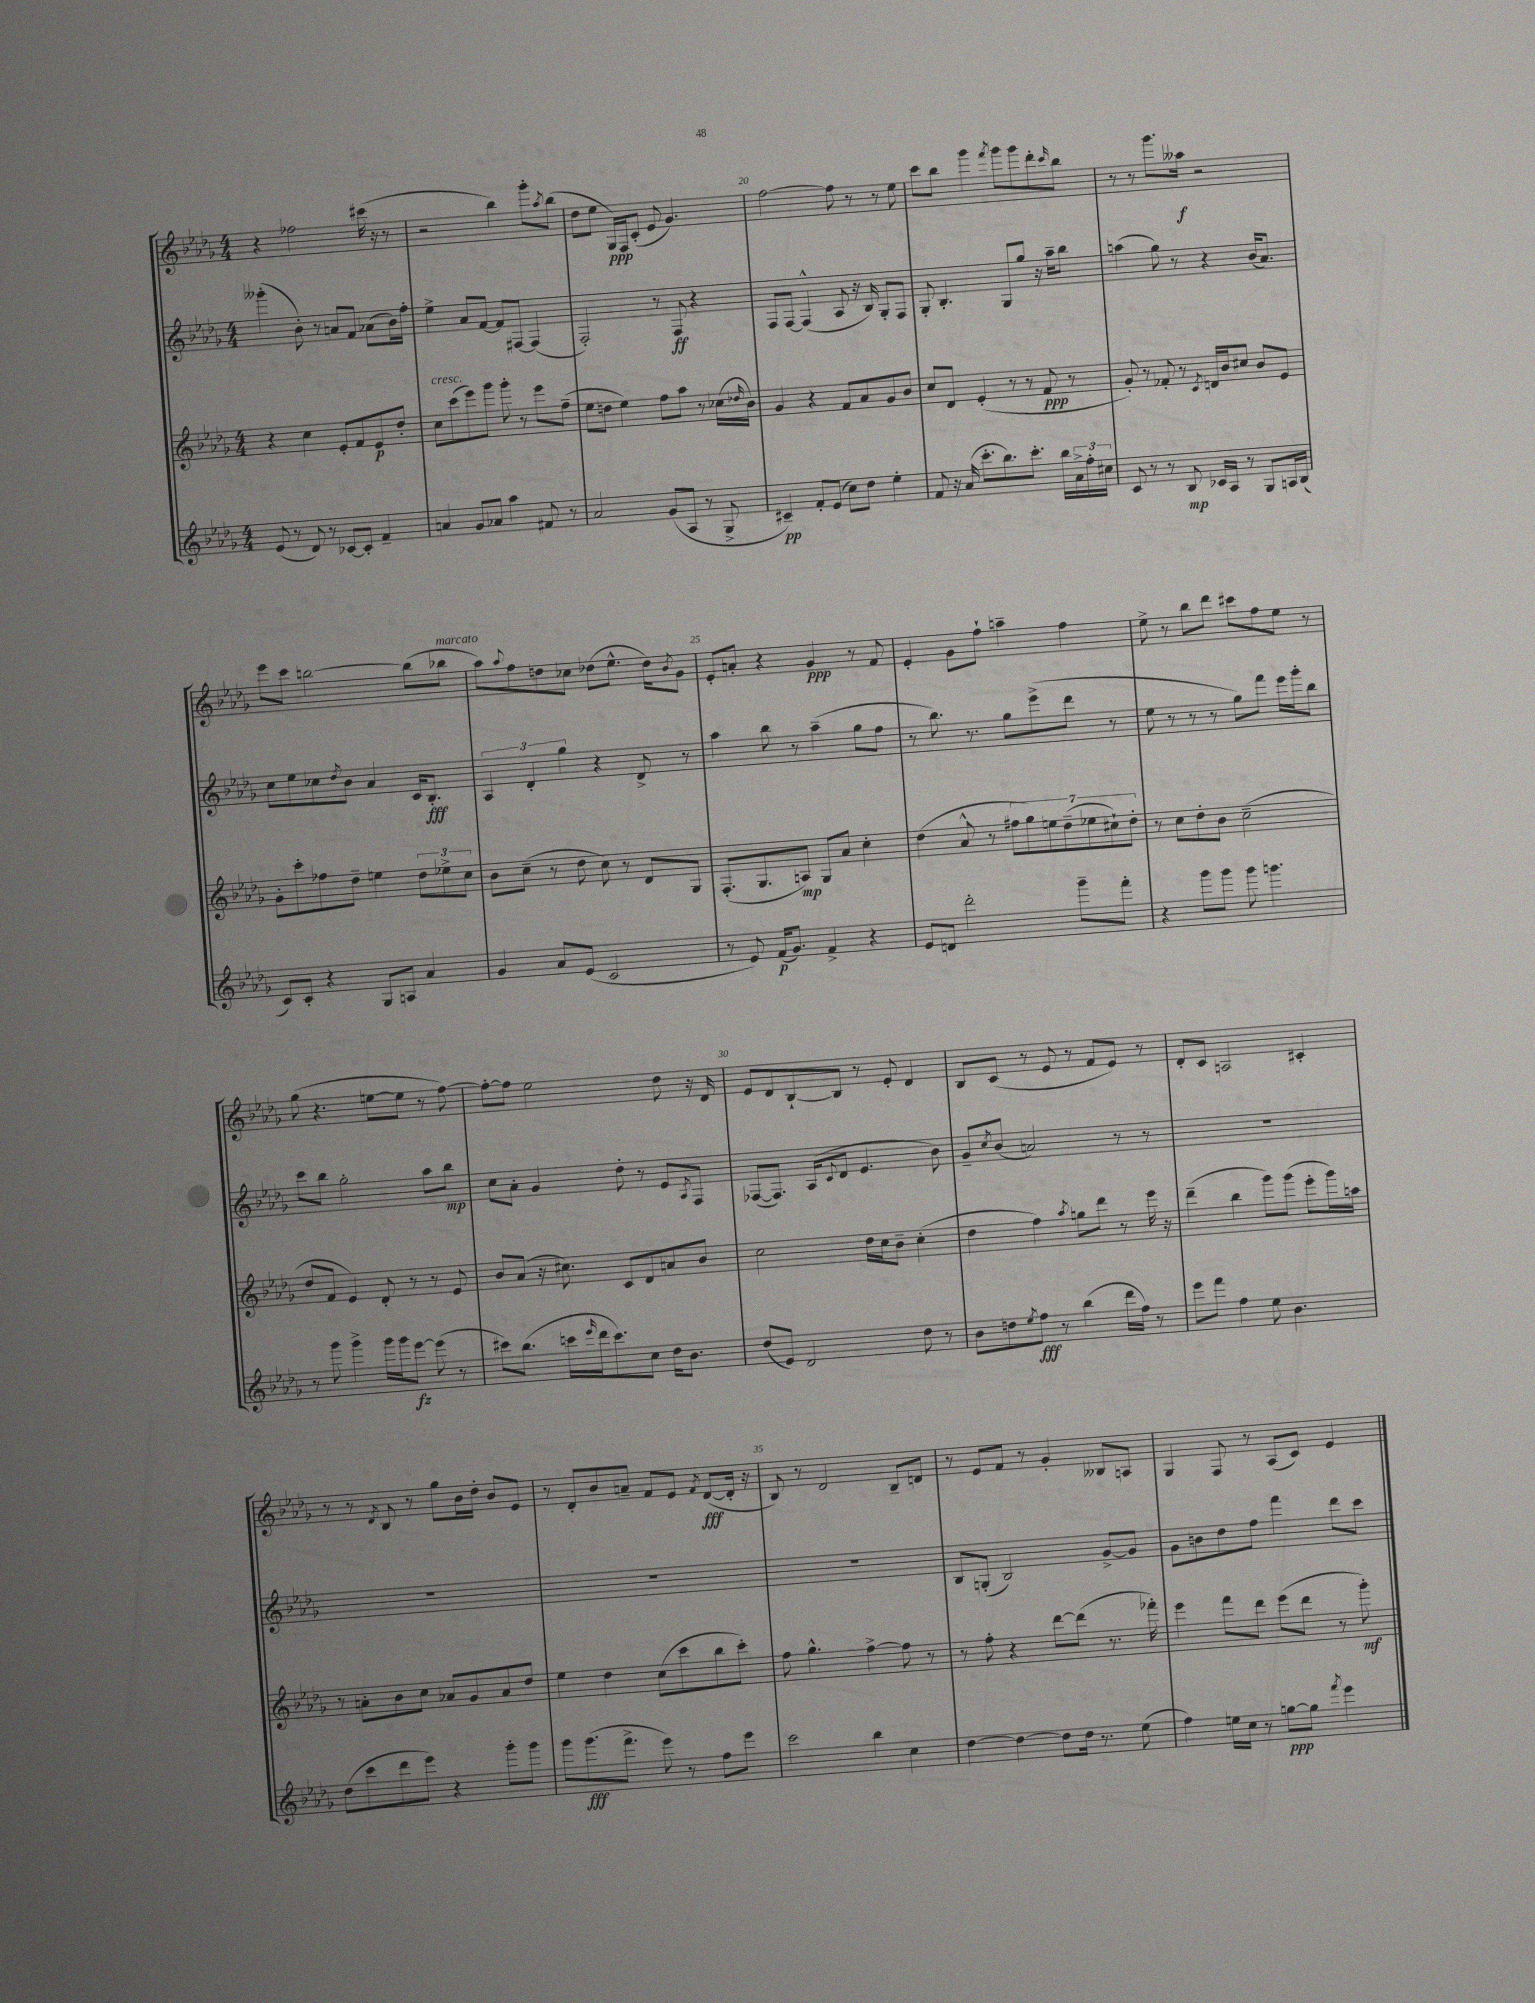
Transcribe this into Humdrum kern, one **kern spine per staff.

**kern	**dynam	**kern	**dynam	**kern	**dynam	**kern	**dynam
*part4	*part4	*part3	*part3	*part2	*part2	*part1	*part1
*staff4	*staff4	*staff3	*staff3	*staff2	*staff2	*staff1	*staff1
*clefG2	*	*clefG2	*	*clefG2	*	*clefG2	*
*k[b-e-a-d-g-]	*	*k[b-e-a-d-g-]	*	*k[b-e-a-d-g-]	*	*k[b-e-a-d-g-]	*
*M4/4	*	*M4/4	*	*M4/4	*	*M4/4	*
=17	=17	=17	=17	=17	=17	=17	=17
(8e-/	.	4r	.	(4ggg--X'\	.	4r	.
8r	.	.	.	.	.	.	.
8d-/)	.	4cc\	.	8b-'\)	.	2ff-X\	.
8r	.	.	.	8r	.	.	.
[8c-X/L	.	8e-'/L	.	8an/L	.	.	.
8c-'/J]	.	8f/	.	8f/J	.	.	.
4f~/	.	8e-/	p	(8a-X\L	.	(16ccc#X\	.
.	.	.	.	.	.	16r	.
.	.	8dd-'/J	.	16b-\L)	.	8r	.
.	.	.	.	16ff'\JJ	.	.	.
=18	=18	=18	=18	=18	=18	=18	=18
!	!	!LO:TX:a:i:t=cresc.	!	!	!	!	!
4an/	.	8cc\L	.	4ee-^\	.	2r	.
.	.	(8ccc\	.	.	.	.	.
8g-/L	.	8eee-\)	.	8a-/L	.	.	.
8a-X/J	.	8ggg-\J	.	[8f/J	.	.	.
4aa-\	.	8ggg-'\	.	8f/L]	.	4bb-\)	.
.	.	8r	.	[8F#X/J	.	.	.
8f#X/	.	8eee-\L	.	(4F#/]	.	8ggg-'\L	.
.	.	.	.	.	.	8qaa-/	.
8r	.	(8ff~\J	.	.	.	(8bb-\J	.
=19	=19	=19	=19	=19	=19	=19	=19
2a-/	.	8ee-\L	.	2F'/)	.	8dd-\L	.
.	.	8ddn\J	.	.	.	8ee-\J	.
.	.	4ee-\)	.	.	.	16G-/LL)	ppp
.	.	.	.	.	.	16F/J	.
.	.	.	.	.	.	(8c'/J	.
(8g-/L	.	8ff\L	.	8r	.	8e-/	.
8A-/J	.	8aa-\J	.	8F/	ff	4.g-/)	.
8r	.	8r	.	4r	.	.	.
8G-^/	.	(16cc-X\LL	.	.	.	.	.
.	.	16qqdd-X/	.	.	.	.	.
.	.	16b-\JJ)	.	.	.	.	.
=20	=20	=20	=20	=20	=20	=20	=20
4c#X~/)	pp	4g-/	.	8F/L	.	[2ff\	.
.	.	.	.	[8F/J	.	.	.
8f'/L	.	4r	.	(4F^^/]	.	.	.
(8e-/J	.	.	.	.	.	.	.
8cc\L)	.	8f/L	.	8A-/	.	8ff\]	.
8dd-\J	.	8a-/	.	16r	.	8r	.
.	.	.	.	16B-/)	.	.	.
4ee-'\	.	8g-/	.	8G-'/L	.	8r	.
.	.	8b-/J	.	8F/J	.	8ee-\	.
=21	=21	=21	=21	=21	=21	=21	=21
8f/	.	8cc/L	.	8G-'/	.	8ccc\L	.
16r	.	8d-/J	.	4.B-'/	.	8bb-\J	.
(16a-/	.	.	.	.	.	.	.
8.ccc'\L	.	(4e-'/	.	.	.	4ggg-\	.
8.bb-\)	.	.	.	.	.	.	.
.	.	.	.	.	.	8qfff/	.
.	.	8r	.	8G-/L	.	8ggg-\L	.
8.ccc'\J	.	8r	.	8gg-/J	.	8ggg-\	.
.	.	8f/	ppp	16r	.	8ddd-'\	.
16bb-\LL	.	.	.	16aa-~\KL	.	.	.
.	.	.	.	.	.	16qqccc/	.
24a-^\	.	8r	.	8bb-\J	.	8bb-\J	.
24ff'\	.	.	.	.	.	.	.
24cc#X\JJ	.	.	.	.	.	.	.
=22	=22	=22	=22	=22	=22	=22	=22
8c/	.	8g-'/)	.	(4aan\	.	8r	.
8r	.	8r	.	.	.	8r	.
8r	.	8f-X'/	.	8gg-\)	.	8.ggg-\L	.
8B-/	mp	8r	.	8r	.	.	.
.	.	.	.	.	.	16aa--X\Jk	f
.	.	8qc/	.	.	.	.	.
16c-X/LL	.	16dn/LL	.	4r	.	2r	.
16A-/JJ	.	16b-/J	.	.	.	.	.
8r	.	8cc#X/J	.	.	.	.	.
8G-/L	.	8b-/L	.	(16b-/KL	.	.	.
.	.	.	.	8.a-/J)	.	.	.
16An/L	.	8e-/J	.	.	.	.	.
(16B-/JJ	.	.	.	.	.	.	.
!!LO:LB:g=z
=23	=23	=23	=23	=23	=23	=23	=23
8c/L)	.	8g-'\L	.	8cc\L	.	8eee-\L	.
8c'/J	.	8ccc'\	.	8ee-\	.	8ccc\J	.
4r	.	8ff-X\	.	8cc-X\	.	[2bbn\	.
.	.	.	.	8qdd-/	.	.	.
.	.	8dd-~\J	.	8b-\J	.	.	.
8G-/L	.	4een\	.	4a-/	.	.	.
8An/J	.	.	.	.	.	.	.
4a-/	.	12dd-\L	.	16c/KL	.	(8bb\L]	.
.	.	.	.	8.B-'/J	fff	.	.
.	.	12ee-X^\	.	.	.	.	.
!	!	!	!	!	!	!LO:TX:a:i:t=marcato	!
.	.	.	.	.	.	8bb-X\J	.
.	.	12cc\J	.	.	.	.	.
=24	=24	=24	=24	=24	=24	=24	=24
4g-/	.	8b-\L	.	6A-/	.	8aa-\L)	.
.	.	.	.	.	.	8qqaa-/	.
.	.	(8cc~\J	.	.	.	8ff\	.
.	.	.	.	6d-'/	.	.	.
8a-/L	.	8r	.	.	.	8ddn\	.
.	.	.	.	6gg-\	.	.	.
(8e-/J	.	8dd-\	.	.	.	8cc-X\J	.
2c/	.	8cc\)	.	4r	.	(8dd-X\L	.
.	.	8r	.	.	.	8.ee-^^\J	.
.	.	8d-/L	.	8d-^/	.	.	.
.	.	.	.	.	.	16dd-\KL)	.
.	.	.	.	.	.	8qb-/	.
.	.	8G-/J	.	8r	.	8g-\J	.
=25	=25	=25	=25	=25	=25	=25	=25
8r	.	(8.F'/L	.	4aa-\	.	8e-'/L	.
8e-/)	.	.	.	.	.	8an'/J	.
.	.	8.G-/	.	.	.	.	.
(16f/KL	p	.	.	8bb-\	.	4r	.
8.g-/J)	.	.	.	.	.	.	.
.	.	8An/J)	mp	8r	.	.	.
4f^/	.	8G-/L	.	(4aa-~\	.	4g-/	ppp
.	.	8a-/J	.	.	.	.	.
4r	.	4cc'\	.	8gg-\L	.	8r	.
.	.	.	.	8ff\J	.	8f/	.
=26	=26	=26	=26	=26	=26	=26	=26
8e-/L	.	(4dd-\	.	8r	.	4e-'/	.
8dn/J	.	.	.	8.bb-\)	.	.	.
2ddd-'\	.	8a-^^/	.	.	.	8g-\L	.
.	.	.	.	8.r	.	.	.
.	.	8r	.	.	.	8ff`\J	.
.	.	14ff#X\L	.	8gg-\L	.	4aan~\	.
.	.	14gg-\)	.	.	.	.	.
.	.	.	.	(8eee-^\	.	.	.
.	.	14een\	.	.	.	.	.
.	.	(14dd-~\	.	.	.	.	.
8ggg-~\L	.	.	.	8ddd-\J	.	4ff\	.
.	.	14ee-X\	.	.	.	.	.
.	.	14cc#X`\)	.	.	.	.	.
8fff'\J	.	.	.	8r	.	.	.
.	.	14dd-'\J	.	.	.	.	.
=27	=27	=27	=27	=27	=27	=27	=27
4r	.	8r	.	8ee-\	.	8ee-^\	.
.	.	8cc\L	.	8r	.	8r	.
8ggg-\L	.	8dd-'\	.	8r	.	8bb-\L	.
8ggg-\J	.	8b-\J	.	8r	.	8ddd-\J	.
8ggg-\	.	(2cc~\	.	8gg-\L)	.	8ccc#X\L	.
4.gggn\	.	.	.	8fff\J	.	8ff\	.
.	.	.	.	16eee-\LL	.	8ee-\J	.
.	.	.	.	16ggg-'\J	.	.	.
.	.	.	.	8bb-\J	.	8r	.
!!LO:LB:g=z
=28	=28	=28	=28	=28	=28	=28	=28
8r	.	8dd-/L	.	8ccc\L	.	(8gg-\	.
8ggg-\	.	8f/J	.	8bb-\J	.	4.r	.
4ggg-^\	.	4e-/)	.	2gg-'\	.	.	.
16ggg-\LL	.	8d-'/	.	.	.	[8een\L	.
16ggg-\J	.	.	.	.	.	.	.
[8eee-\J	fz	8r	.	.	.	8ee\J]	.
(8eee-\]	.	8r	.	8aa-\L	.	8r	.
8r	.	8e-/	.	8bb-\J	mp	[8ff\)	.
=29	=29	=29	=29	=29	=29	=29	=29
8ccc#X\L)	.	8b-/L	.	8cc\L	.	8ff'\L_	.
(8.bb-\J	.	(8a-/J	.	8a-'\J	.	8ff\J]	.
.	.	16r	.	4g-/	.	2ee-\	.
16cccn\LL	.	8.cc#X\)	.	.	.	.	.
16qqeee-/	.	.	.	.	.	.	.
16ddd-\J	.	.	.	.	.	.	.
8.ccc\)	.	.	.	.	.	.	.
.	.	8c/L	.	8dd-'\	.	.	.
8cc\J	.	8d-/	.	8r	.	.	.
16dd-\KL	.	8an/	.	8e-/L	.	8dd-\	.
8.b-\J	.	.	.	.	.	.	.
.	.	.	.	8qA-/	.	.	.
.	.	8b-/J	.	8F/J	.	16r	.
.	.	.	.	.	.	16d-/	.
=30	=30	=30	=30	=30	=30	=30	=30
(8dd-/L	.	2cc\	.	([8F-X/L	.	8e-/L	.
8e-/J)	.	.	.	8.F-/J])	.	8d-/	.
2d-/	.	.	.	.	.	[8B-`/	.
.	.	.	.	(16A-/KL	.	.	.
.	.	.	.	8qqc/	.	.	.
.	.	.	.	8d-/J	.	8B-/J]	.
.	.	16dd-\LL	.	4.e-/	.	8r	.
.	.	16cc\J	.	.	.	.	.
.	.	8b-~\J	.	.	.	8e-'/	.
8dd-\	.	(4cc'\	.	.	.	4d-/	.
8r	.	.	.	8b-\)	.	.	.
=31	=31	=31	=31	=31	=31	=31	=31
8b-\L	.	4dd-\	.	8g-~/L	.	8B-/L	.
.	.	.	.	8qcc/	.	.	.
8ddn\	.	.	.	(8b-/J	.	(8c/J	.
8qee-/	.	.	.	.	.	.	.
8ff\J	fff	4ff\)	.	2an/)	.	8r	.
8r	.	.	.	.	.	8e-/	.
.	.	8qaa-/	.	.	.	.	.
(4bb-\	.	8ggn\L	.	.	.	8r	.
.	.	8ddd-\J	.	.	.	8f/L	.
16ddd-\LL	.	8r	.	8r	.	8e-/J)	.
16ff\JJ)	.	.	.	.	.	.	.
8r	.	16eee-\	.	8r	.	8r	.
.	.	16r	.	.	.	.	.
=32	=32	=32	=32	=32	=32	=32	=32
8eee-\L	.	(4ddd-~\	.	1r	.	8d-'/L	.
8fff\J	.	.	.	.	.	8c/J	.
4ff\	.	4bb-\	.	.	.	2An/	.
8ee-\	.	8ggg-\L)	.	.	.	.	.
4.b-\	.	(8ggg-\J	.	.	.	.	.
.	.	8eee-'\L	.	.	.	4c#X'/	.
.	.	16ggg-\L)	.	.	.	.	.
.	.	16aan\JJ	.	.	.	.	.
!!LO:LB:g=z
=33	=33	=33	=33	=33	=33	=33	=33
(8dd-\L	.	8r	.	1r	.	8r	.
8ccc\	.	8an'\L	.	.	.	8r	.
.	.	.	.	.	.	8qd-/	.
8ddd-\	.	8b-\	.	.	.	8B-/	.
8eee-\J)	.	8cc\J	.	.	.	8r	.
4r	.	8a-X/L	.	.	.	8gg-\L	.
.	.	8g-/	.	.	.	16b-\L	.
.	.	.	.	.	.	16dd-'\JJ	.
8ggg-'\L	.	8a-/	.	.	.	8b-/L	.
8ggg-\J	.	8dd-/J	.	.	.	8e-/J	.
=34	=34	=34	=34	=34	=34	=34	=34
8ggg-\L	.	4ee-\	.	1r	.	8r	.
(8.ggg-\	fff	.	.	.	.	8d-'/L	.
.	.	4dd-\	.	.	.	8b-/	.
8.fff^\J	.	.	.	.	.	.	.
.	.	.	.	.	.	8an~/J	.
8eee-\)	.	(8cc\L	.	.	.	8f/L	.
8r	.	8ccc\	.	.	.	8e-/J	.
.	.	.	.	.	.	8qf/	.
8ff\L	.	8bb-\	.	.	.	([8d-/L	fff
8eee-\J	.	8ccc'\J)	.	.	.	16d-'/Jk]	.
.	.	.	.	.	.	16r	.
=35	=35	=35	=35	=35	=35	=35	=35
2ccc\	.	8ff\	.	1r	.	8B-/)	.
.	.	4.gg-^^\	.	.	.	8r	.
.	.	.	.	.	.	2d-/	.
4bb-\	.	[4ff^\	.	.	.	.	.
4cc\	.	8ff\]	.	.	.	8B-~/L	.
.	.	8r	.	.	.	8dn/J	.
=36	=36	=36	=36	=36	=36	=36	=36
[4dd-\	.	8r	.	8B-/L	.	8r	.
.	.	8ff'\	.	(8Gn'/J	.	8e-/L	.
4dd-\_	.	4r	.	2B-/)	.	8f/J	.
.	.	.	.	.	.	8r	.
8dd-\L]	.	[8ddd-\L	.	.	.	4g-'/	.
16dd-\Jk	.	(8ddd-\J]	.	.	.	.	.
8.r	.	.	.	.	.	.	.
.	.	8.r	.	[8g-^/L	.	8B--X/L	.
(8ee-\	.	.	.	8g-/J]	.	8An/J	.
.	.	16fff-X'\)	.	.	.	.	.
=37	=37	=37	=37	=37	=37	=37	=37
4ff\)	.	4eee-\	.	8g-\L	.	4G-/	.
.	.	.	.	8bn\	.	.	.
16een\LL	.	8fff\L	.	8dd-\	.	8F/	.
16cc\JJ	.	.	.	.	.	.	.
8r	.	8ddd-\J	.	8ff\J	.	8r	.
[8ggn\L	ppp	(8eee-\L	.	4fff\	.	(8A-/L	.
8gg\J]	.	8ddd-\J	.	.	.	8c/J)	.
8qfff/	.	.	.	.	.	.	.
4eee-\	.	8r	.	8ddd-\L	.	4e-/	.
.	.	8ggg-'\)	mf	8ccc\J	.	.	.
==	==	==	==	==	==	==	==
*-	*-	*-	*-	*-	*-	*-	*-
